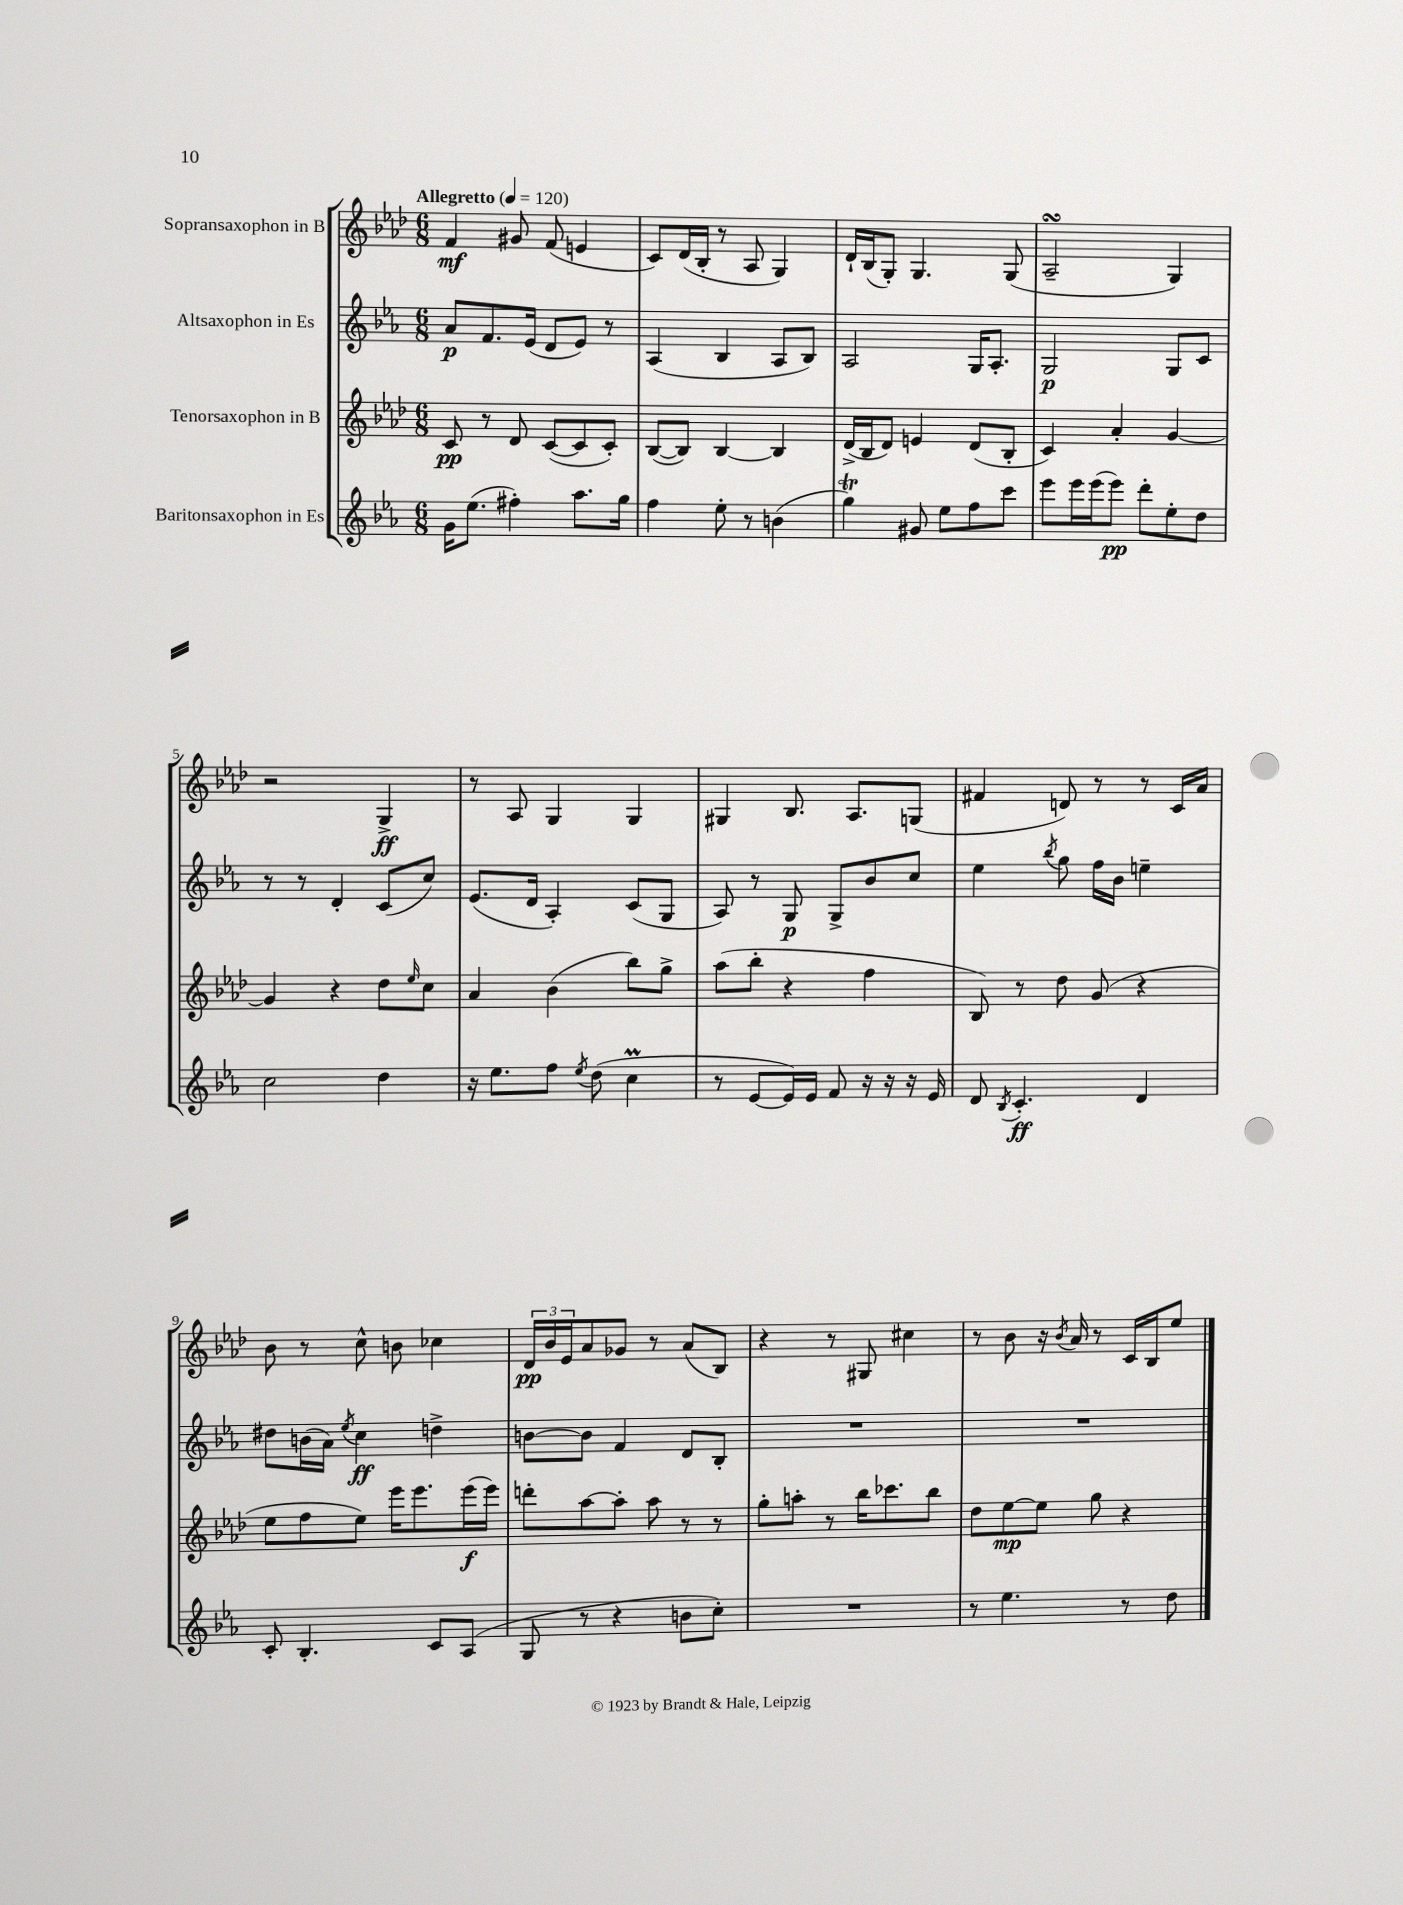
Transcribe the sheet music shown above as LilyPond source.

<<
\new StaffGroup <<
\new Staff = "s0" \with { instrumentName = "Sopransaxophon in B" } {
    \clef treble \key aes \major \numericTimeSignature \time 6/8 \tempo "Allegretto" 4 = 120
    f'4\mf gis'8 f'8( e'4 |
    c'8) des'16( bes16-. r8 aes8 g4) |
    des'16-! bes16( g8-.) g4. g8( |
    aes2--\turn g4) |
    r2 g4->\ff |
    r8 aes8 g4 g4 |
    gis4 bes8. aes8. g8( |
    fis'4 d'8) r8 r8 c'16 aes'16 |
    bes'8 r8 c''8-^ b'8 ces''4 |
    \tuplet 3/2 { des'16\pp bes'16 ees'16 } aes'8 ges'8 r8 aes'8( bes8) |
    r4 r8 gis8 cis''4 |
    r8 bes'8 r16 \acciaccatura { bes'8 } aes'16 r8 c'16 bes16 ees''8 \bar "|." |
}
\new Staff = "s1" \with { instrumentName = "Altsaxophon in Es" } {
    \clef treble \key ees \major \numericTimeSignature \time 6/8
    aes'8\p f'8. ees'16( d'8 ees'8) r8 |
    aes4( bes4 aes8 bes8) |
    aes2 g16 aes8.-. |
    g2\p g8 c'8 |
    r8 r8 d'4-. c'8( c''8) |
    ees'8.( d'16 aes4-.) c'8( g8 |
    aes8) r8 g8\p g8-> bes'8 c''8 |
    ees''4 \acciaccatura { bes''8 } g''8 f''16 bes'16 e''4-- |
    dis''8 b'16( aes'16) \acciaccatura { ees''8 } c''4\ff d''4-> |
    b'8~ b'8 f'4 d'8 bes8-. |
    R2. |
    R2. \bar "|." |
}
\new Staff = "s2" \with { instrumentName = "Tenorsaxophon in B" } {
    \clef treble \key aes \major \numericTimeSignature \time 6/8
    c'8\pp r8 des'8 c'8~( c'8 c'8-.) |
    bes8~( bes8) bes4~ bes4 |
    des'16->( bes16 des'8) e'4 des'8( bes8-. |
    c'4) aes'4-. g'4~ |
    g'4 r4 des''8 \grace { ees''16 } c''8 |
    aes'4 bes'4( bes''8) g''8-> |
    aes''8( bes''8-. r4 f''4 |
    bes8) r8 des''8 g'8( r4 |
    ees''8 f''8 ees''8) ees'''16 ees'''8. ees'''16\f( ees'''16) |
    d'''8-. aes''8~ aes''8-. aes''8 r8 r8 |
    g''8-. a''8-. r8 bes''16 ces'''8. bes''8 |
    des''8 ees''8~\mp ees''8 g''8 r4 \bar "|." |
}
\new Staff = "s3" \with { instrumentName = "Baritonsaxophon in Es" } {
    \clef treble \key ees \major \numericTimeSignature \time 6/8
    g'16 ees''8.( fis''4-.) aes''8. g''16 |
    f''4 ees''8-. r8 b'4( |
    g''4\trill) gis'8 ees''8 f''8 c'''8 |
    ees'''8 ees'''16 ees'''16( ees'''8\pp) d'''8-. ees''8-. d''8 |
    c''2 d''4 |
    r16 ees''8. f''8 \acciaccatura { ees''8 } d''8( c''4\prall |
    r8 ees'8~ ees'16) ees'16 f'8 r16 r16 r16 ees'16 |
    d'8 \acciaccatura { bes8 } c'4.-.\ff d'4 |
    c'8-. bes4.-. c'8 aes8( |
    g8 r8 r4 b'8 c''8-.) |
    R2. |
    r8 ees''4. r8 d''8 \bar "|." |
}
>>
>>
